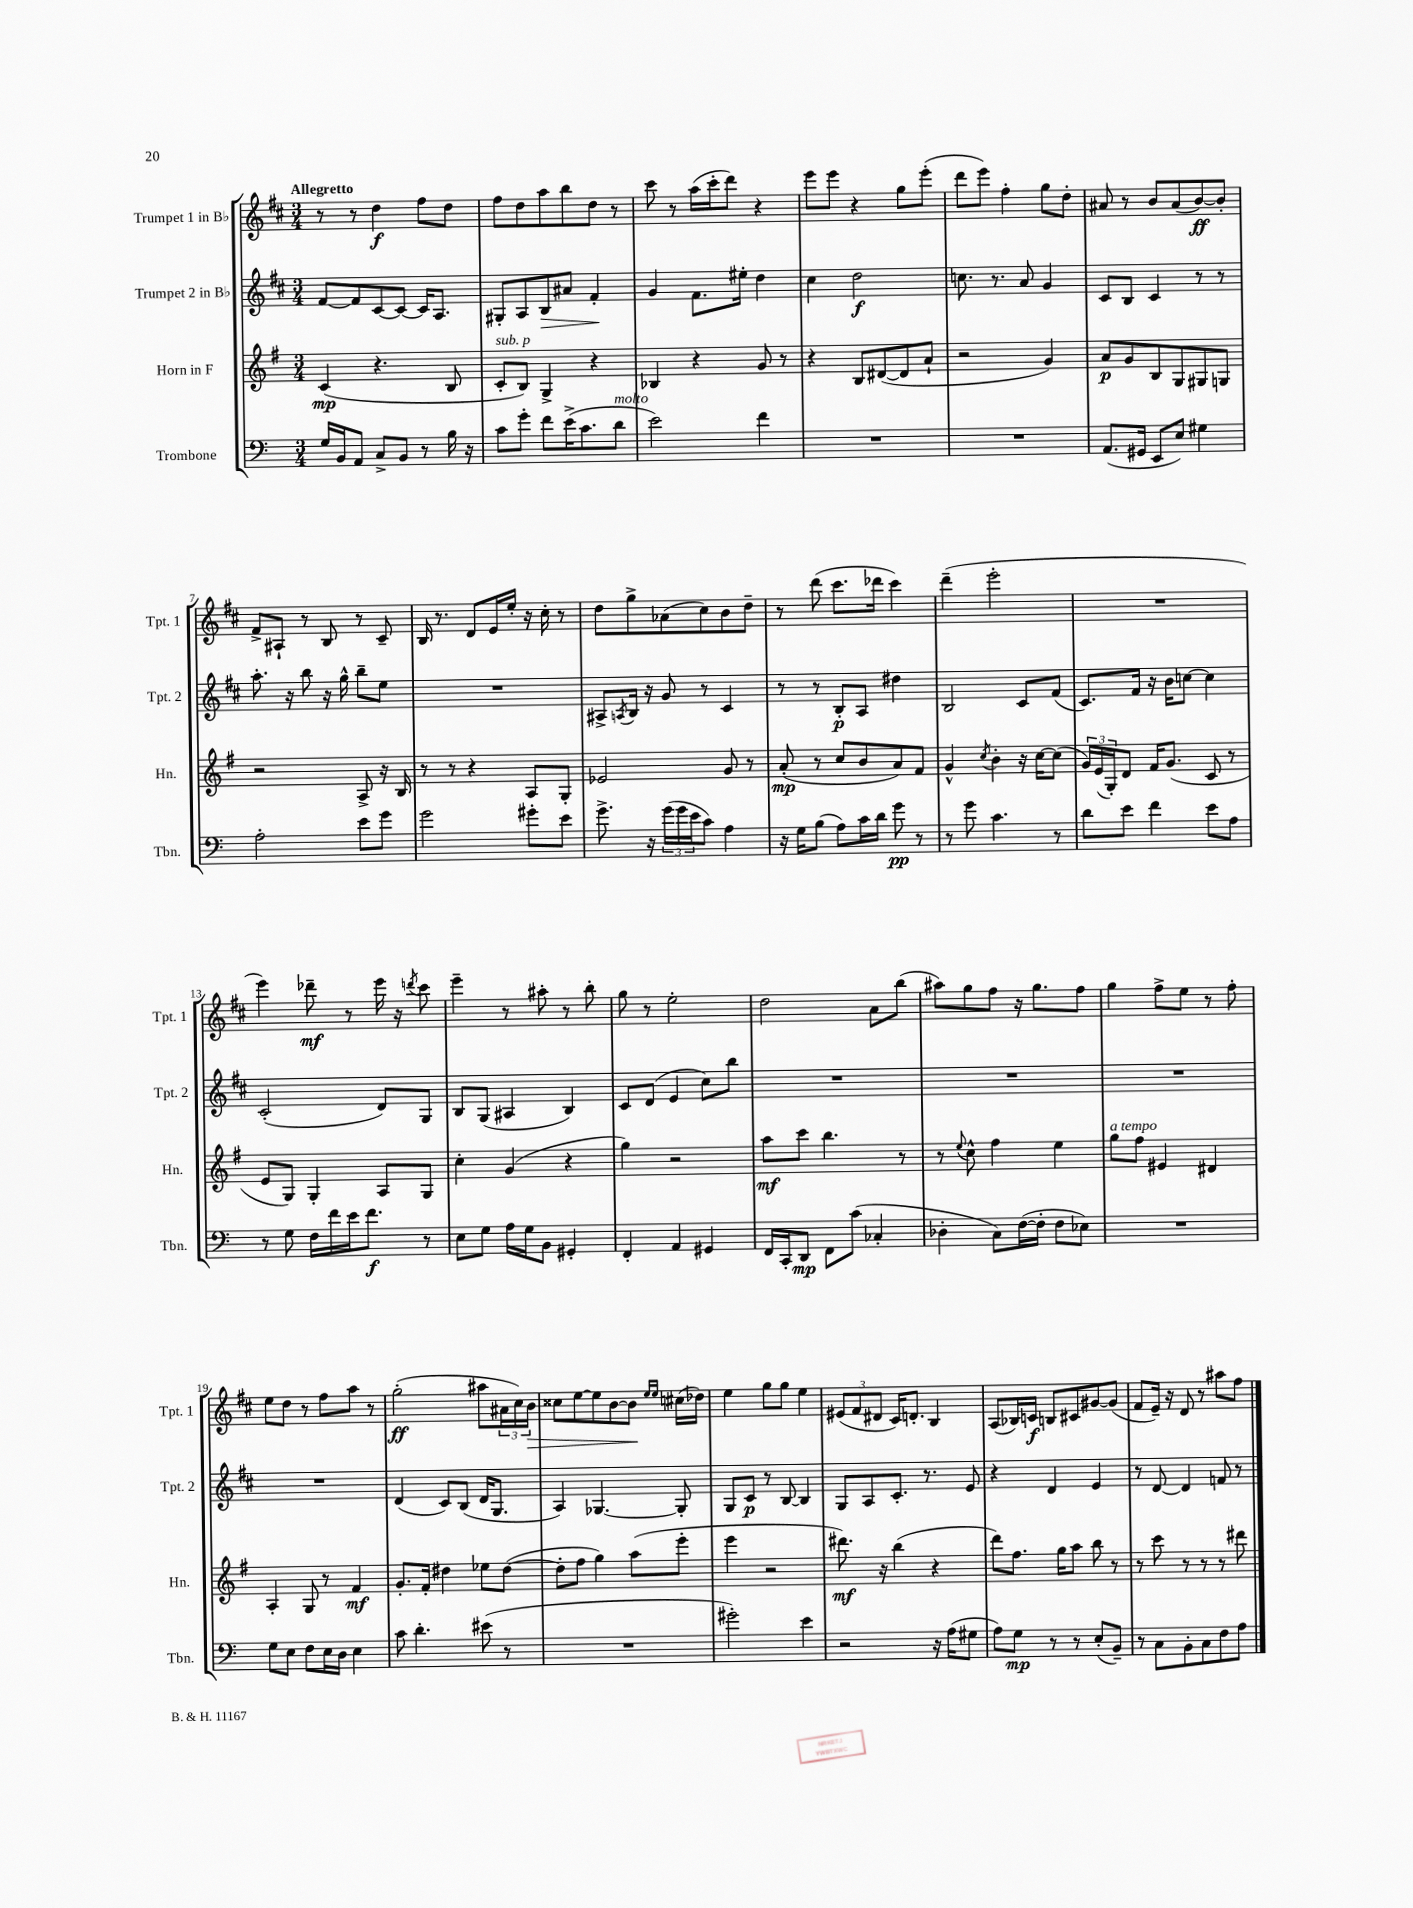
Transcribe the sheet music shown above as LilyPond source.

<<
\new StaffGroup <<
\new Staff = "s0" \with { instrumentName = "Trumpet 1 in Bb" shortInstrumentName = "Tpt. 1" } {
    \clef treble \key d \major \numericTimeSignature \time 3/4 \tempo "Allegretto"
    r8 r8 d''4\f fis''8 d''8 |
    fis''8 d''8 a''8 b''8 d''8 r8 |
    cis'''8 r8 a''16( cis'''16-. d'''8) r4 |
    e'''8 e'''8 r4 g''8 e'''8-.( |
    d'''8 e'''8) fis''4-. g''8 d''8-. |
    ais'8 r8 b'8 ais'8( b'8~\ff) b'8-. |
    fis'8-> ais8-! r8 b8 r8 cis'8-- |
    b16 r8. d'8 e'16 e''16-. r16 cis''16-. r8 |
    d''8 g''8-> aes'8( cis''8) b'8 d''8-- |
    r8 d'''8( cis'''8. des'''16 cis'''4) |
    d'''4--( e'''2-. |
    R2. |
    e'''4) des'''8--\mf r8 e'''16 r16 \acciaccatura { d'''8 } cis'''8 |
    e'''4-- r8 ais''8-. r8 b''8-. |
    g''8 r8 e''2-. |
    d''2 a'8 b''8( |
    ais''8) g''8 fis''8 r16 g''8. fis''8 |
    g''4 fis''8-> e''8 r8 fis''8-. |
    e''8 d''8 r8 fis''8 a''8 r8 |
    g''2-.\ff( ais''8 \tuplet 3/2 { ais'16 cis''16) b'16\> } |
    cisis''8 e''8~ e''8 b'8~ b'8\! \grace { e''16 e''16 } cis''16( des''16) |
    e''4 g''8 g''8 e''4 |
    \tuplet 3/2 { eis'8( fis'8 dis'8 } cis'16) d'8.-. b4 |
    a8( bes16) c'16\f b8 cis'8 gis'8~ gis'8( |
    fis'8 e'16--) r16 d'8 r8 ais''8 fis''8 \bar "|." |
}
\new Staff = "s1" \with { instrumentName = "Trumpet 2 in Bb" shortInstrumentName = "Tpt. 2" } {
    \clef treble \key d \major \numericTimeSignature \time 3/4
    fis'8~ fis'8 cis'8~ cis'8~ cis'16 a8. |
    gis8-. a8 b8\> ais'8 fis'4-.\! |
    g'4 fis'8. eis''16-. d''4 |
    cis''4 d''2\f |
    c''8. r8. a'8 g'4 |
    cis'8 b8 cis'4 r8 r8 |
    a''8.-. r16 b''8 r16 g''16-^ b''8-- e''8 |
    R2. |
    ais8-> \acciaccatura { a8 } b16 r16 g'8 r8 cis'4 |
    r8 r8 b8-.\p a8 dis''4 |
    b2 cis'8 fis'8( |
    cis'8.) fis'16 r16 b'16 c''8~ c''4 |
    cis'2-.( d'8) g8 |
    b8 g8( ais4 b4) |
    cis'8 d'8( e'4 cis''8) b''8 |
    R2. |
    R2. |
    R2. |
    R2. |
    d'4( cis'8) b8( d'16 g8. |
    a4) ges4.~ ges8-. |
    g8 cis'8\p r8 b8~ b4 |
    g8 a8 cis'8.-. r8. e'8 |
    r4 d'4 e'4 |
    r8 d'8~ d'4 f'8 r8 \bar "|." |
}
\new Staff = "s2" \with { instrumentName = "Horn in F" shortInstrumentName = "Hn." } {
    \clef treble \key g \major \numericTimeSignature \time 3/4
    c'4\mp( r4. b8 |
    c'8-.^\markup { \italic "sub. p" } b8) g4-> r4 |
    bes4 r4 g'8 r8 |
    r4 b8 dis'8~( dis'8 a'8-! |
    r2 g'4) |
    a'8\p g'8 b8 g8 gis8 g8 |
    r2 a8-> r16 b16 |
    r8 r8 r4 a8 g8-. |
    ees'2 g'8 r8 |
    a'8-.\mp( r8 c''8 b'8 a'8) fis'8 |
    g'4-^ \acciaccatura { c''8 } b'4-. r16 c''16~ c''8( |
    \tuplet 3/2 { g'16) e'16( g16-.) } d'8 fis'16 g'8.( c'8 r8 |
    e'8 g8) g4-. a8 g8 |
    c''4-. g'4( r4 |
    g''4) r2 |
    a''8\mf c'''8 b''4. r8 |
    r8 \appoggiatura { e''8 } c''8-^ fis''4 e''4 |
    g''8^\markup { \italic "a tempo" } fis''8 eis'4 dis'4 |
    a4-. g8 r8 fis'4\mf |
    g'8.-. fis'16-. dis''4 ees''8 dis''8~( |
    dis''8-. fis''8 g''4) a''8( e'''8-. |
    e'''4 r2 |
    dis'''8.\mf) r16 b''4( r4 |
    d'''8) fis''8. g''16 a''8 b''8 r8 |
    r8 c'''8 r8 r8 r8 dis'''8 \bar "|." |
}
\new Staff = "s3" \with { instrumentName = "Trombone" shortInstrumentName = "Tbn." } {
    \clef bass \key c \major \numericTimeSignature \time 3/4
    g16 b,16 a,8 c8-> b,8 r8 b16 r16 |
    c'8 g'8-. f'8 e'16->( c'8. d'8^\markup { \italic "molto" } |
    e'2) f'4 |
    R2. |
    R2. |
    a,8.( gis,16 e,8 e8) gis4 |
    a2-. e'8 g'8 |
    g'2 gis'8-. e'8 |
    g'8.-> r16 \tuplet 3/2 { g'16( g'16 e'16 } c'8) a4 |
    r16 g16 b8( a8) c'16 d'16 g'8\pp r8 |
    r8 g'8 c'4. r8 |
    d'8 e'8 f'4 e'8 a8 |
    r8 g8 f16 f'16 e'16 f'8.\f r8 |
    e8 g8 a16 g16 b,8 gis,4-. |
    f,4-. a,4 gis,4 |
    f,16 c,16-. d,8\mp f,8 c'8( ces4-. |
    des4-. c8) f16~( f16-. f8 ees8) |
    R2. |
    g8 e8 f8 e16 d16 e4 |
    c'8 d'4.-. eis'8( r8 |
    R2. |
    gis'2-.) e'4 |
    r2 r16 a16( gis8 |
    a8) g8\mp r8 r8 e8-.( b,8--) |
    r8 c8 b,8-. c8 f8 a8 \bar "|." |
}
>>
>>
